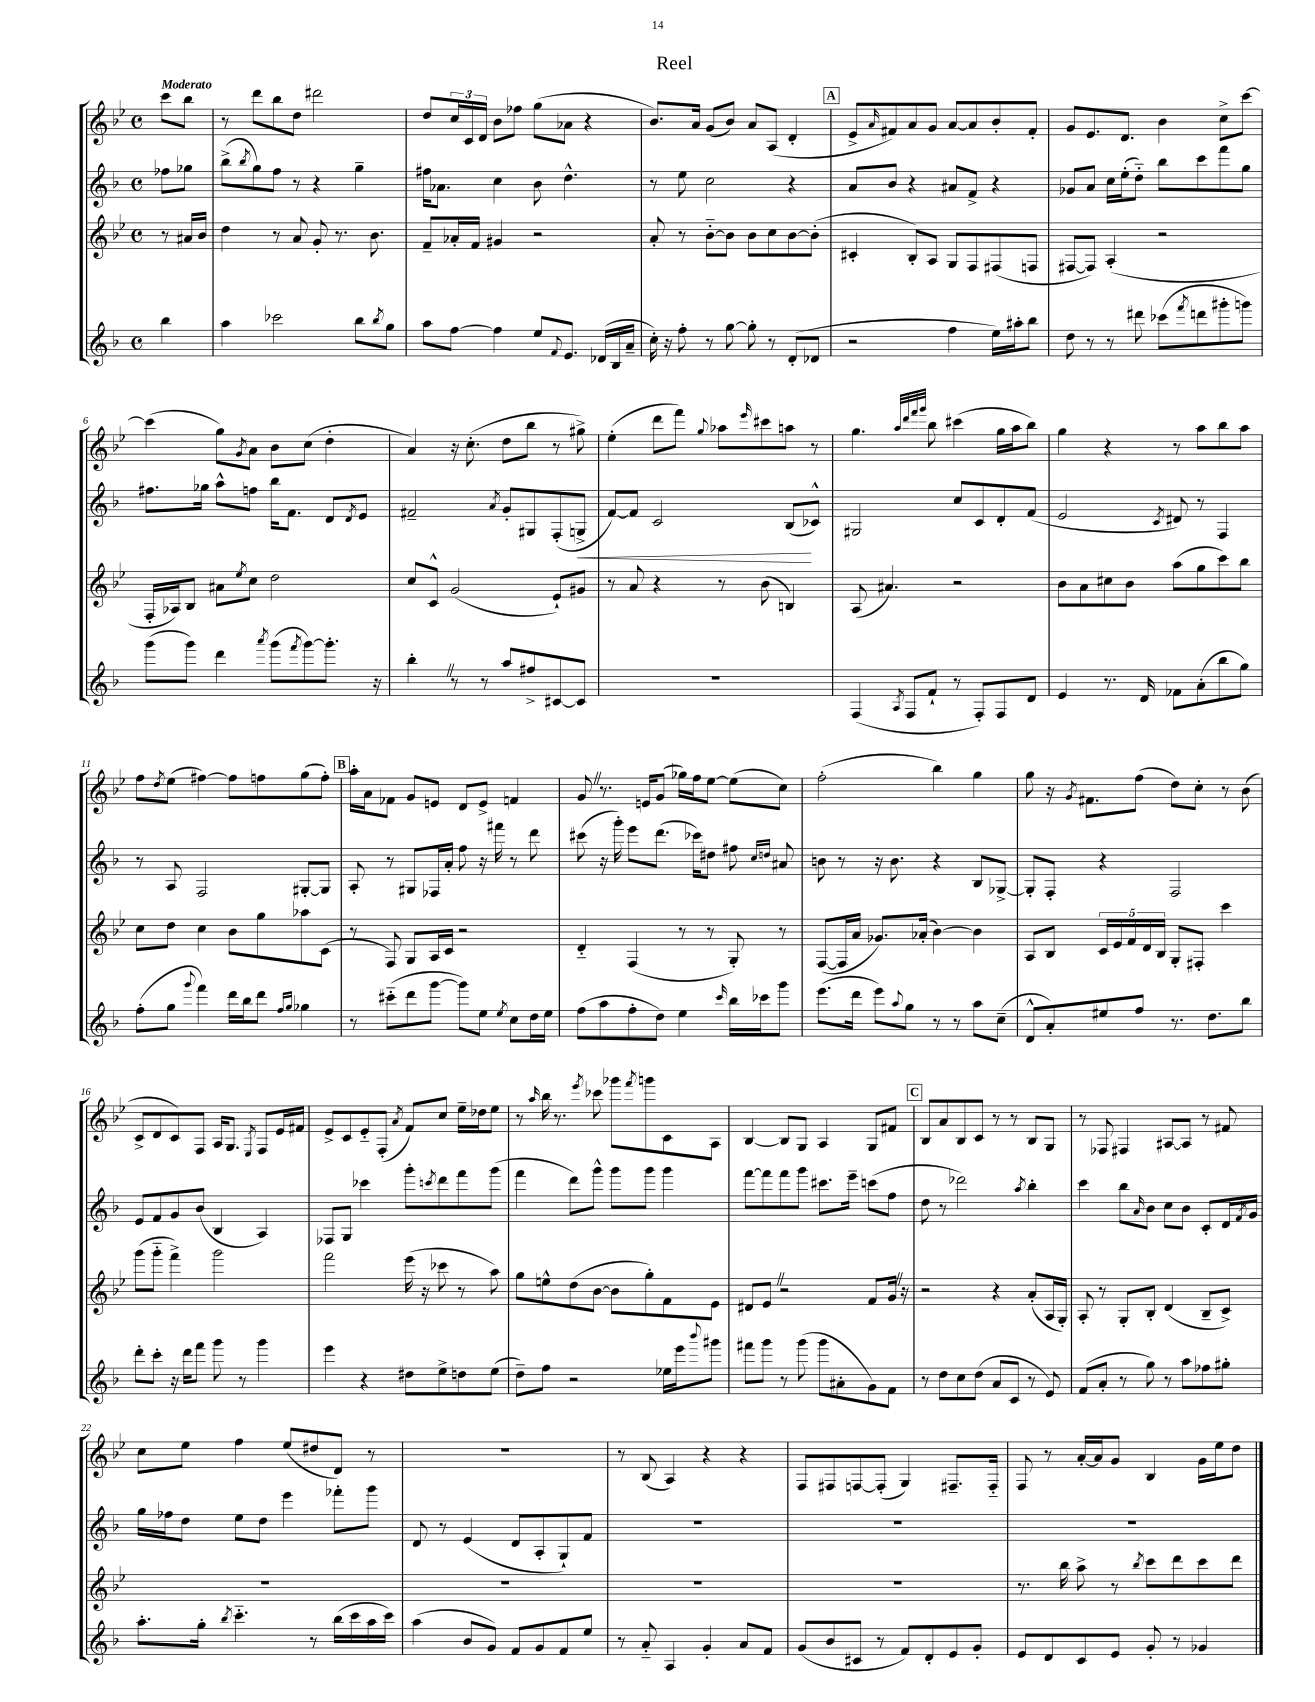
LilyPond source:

\header { title = "Reel" }
<<
\new StaffGroup <<
\new Staff = "s0" {
    \clef treble \key bes \major \defaultTimeSignature \time 4/4 \partial 4 \tempo "Moderato"
    c'''8 bes''8 |
    r8 d'''8 bes''8 d''8 dis'''2 |
    d''8 \tuplet 3/2 { c''16 c'16 d'16 } bes'8 fes''8 g''8( aes'8 r4 |
    bes'8.) a'16 g'8( bes'8) a'8 a8( d'4-. |
    \mark \markup { \box "A" } ees'8-> \grace { a'16 } fis'8) a'8 g'8 a'8~ a'8 bes'8-. fis'8-. |
    g'8 ees'8. d'8. bes'4 c''8-> c'''8~ |
    c'''4( g''8) \acciaccatura { g'8 } a'8 bes'8 c''8( d''4-. |
    a'4) r16 c''8.-.( d''8 bes''8 r8 gis''8->) |
    ees''4-.( d'''8 f'''8) \appoggiatura { g''8 } aes''8 \grace { ees'''16 } cis'''8 a''8 r8 |
    g''4. \grace { a''32 d'''32 f'''32 g'''32 } bes''8 cis'''4( g''16 a''16 bes''8) |
    g''4 r4 r8 a''8 bes''8 a''8 |
    f''8 \acciaccatura { d''8 } ees''8( fis''4~) fis''8 f''8 g''8( f''8-.) |
    \mark \markup { \box "B" } a''16-. a'16 fes'8 g'8 e'8 d'8 e'8-> f'4 |
    g'8 \once \override BreathingSign.text = \markup { \musicglyph "scripts.caesura.straight" } \breathe r8. e'16 g'8( ges''16) f''16 ees''8~ ees''8( c''8) |
    f''2-.( bes''4) g''4 |
    g''8 r16 \acciaccatura { g'8 } fis'8. f''8( d''8) c''8-. r8 bes'8( |
    c'8-> d'8 c'8) f8 a16 g8. \acciaccatura { ees8 } f8 ees'16 fis'16 |
    ees'8-> c'8 ees'8-_ f8-.( \acciaccatura { a'8 } f'8) c''8 ees''16-- des''16 ees''8 |
    r8 \grace { a''16 } bes''16 r8. \acciaccatura { ees'''8 } ces'''8 ges'''8 \acciaccatura { f'''8 } g'''8 c'8 a8 |
    bes4~ bes8 g8 a4 g8 fis'8 |
    \mark \markup { \box "C" } bes8 a'8 bes8 c'8 r8 r8 bes8 g8 |
    r8 fes8 fis4 ais8~ ais8 r8 fis'8 |
    c''8 ees''8 f''4 ees''8( dis''8 d'8) r8 |
    R1 |
    r8 bes8( a4) r4 r4 |
    f8 fis8 f8~ f8-.( g4) fis8.-- fis16-_ |
    f8 r8 a'16~-. a'16 g'8 bes4 g'16 ees''16 d''8 \bar "|." |
}
\new Staff = "s1" {
    \clef treble \key f \major \defaultTimeSignature \time 4/4 \partial 4
    fes''8 ges''8 |
    bes''8->( \acciaccatura { bes''8 } g''8) f''8 r8 r4 g''4-- |
    fis''16 aes'8. c''4 bes'8 d''4.-^ |
    r8 e''8 c''2 r4 |
    \mark \markup { \box "A" } a'8 bes'8 r4 ais'8 f'8-> r4 |
    ges'8 a'8 c''16 e''16-.( d''8-_) bes''8 c'''8 f'''8 g''8 |
    fis''8. ges''16 a''8-^ f''8 bes''16 f'8. d'8 \acciaccatura { d'8 } e'8 |
    fis'2-- \acciaccatura { a'8 } g'8-. gis8 f8-.( g8->\< |
    f'8~) f'8 c'2 bes8\!( ces'8-^) |
    gis2 c''8 c'8 d'8-. f'8( |
    e'2 \acciaccatura { c'8 } dis'8) r8 f4 |
    r8 a8 f2 gis8~-. gis8 |
    \mark \markup { \box "B" } a8-. r8 gis8 fes16 a'16-. f''8 r16 fis'''16 r8 d'''8 |
    cis'''8( r16 g'''16-.) e'''8 d'''8.( ces'''16) dis''8 fis''8 \grace { c''16 d''16 } ais'8 |
    b'8 r8 r16 b'8. r4 bes8 ges8~-> |
    ges8-. f8-. r4 f2 |
    e'8 f'8 g'8 bes'8( bes4 a4) |
    fes8 g8 ces'''4 g'''8-. \acciaccatura { c'''8 } d'''8 f'''8 g'''8( |
    f'''4 d'''8) g'''8-^ g'''8 g'''8 g'''4 |
    f'''8~ f'''8 f'''8 g'''8 cis'''8. e'''16-- c'''8( f''8 |
    \mark \markup { \box "C" } d''8 r8 des'''2) \acciaccatura { a''8 } bes''4-. |
    c'''4 bes''8 \grace { a'16 } bes'8 c''8 bes'8 c'8-. d'16 \acciaccatura { f'8 } g'16 |
    g''16 fes''16 d''8 e''8 d''8 e'''4 fes'''8-. g'''8 |
    d'8 r8 e'4( d'8 a8-. g8-!) f'8 |
    R1 |
    R1 |
    R1 \bar "|." |
}
\new Staff = "s2" {
    \clef treble \key bes \major \defaultTimeSignature \time 4/4 \partial 4
    r8 ais'16 bes'16 |
    d''4 r8 a'8 g'8-. r8. bes'8. |
    f'8-- aes'16-. f'16 gis'4 r2 |
    a'8-. r8 bes'8~-_ bes'8 bes'8 c''8 bes'8~ bes'8-.( |
    \mark \markup { \box "A" } cis'4-. bes8-.) a8 g8 f8 fis8( f8 |
    fis8~ fis8) a4-.( r2 |
    f16-. aes16) bes8 ais'8 \acciaccatura { ees''8 } c''8 d''2 |
    c''8 c'8-^ g'2( ees'8-!) gis'8 |
    r8 a'8 r4 r8 bes'8( b4) |
    a8( ais'4.) r2 |
    bes'8 a'8 cis''8 bes'8 a''8( g''8 c'''8) bes''8 |
    c''8 d''8 c''4 bes'8 g''8 aes''8 c'8( |
    \mark \markup { \box "B" } r8 f8) g8 a16 c'16 r2 |
    d'4-_ f4( r8 r8 g8-.) r8 |
    f8~( f16 a'16 ges'8.) aes'16-.( bes'4~) bes'4 |
    a8 bes8 \tuplet 5/4 { c'16 ees'16 f'16 d'16 bes16 } g8-. fis8-. c'''4 |
    g'''8( g'''8-_ f'''4->) g'''2 |
    f'''2 ees'''16( r16 ces'''8 r8 a''8) |
    g''8 e''8-^ d''8( bes'8~ bes'8 g''8-.) f'8 ees'8 |
    dis'8 ees'8 \once \override BreathingSign.text = \markup { \musicglyph "scripts.caesura.straight" } \breathe r2 f'8 g'16 \once \override BreathingSign.text = \markup { \musicglyph "scripts.caesura.straight" } \breathe r16 |
    \mark \markup { \box "C" } r2 r4 a'8-.( a16 g16-.) |
    a8-. r8 g8-. bes8-. d'4( bes8-- c'8->) |
    R1 |
    R1 |
    R1 |
    R1 |
    r8. bes''16 a''8-> r8 \acciaccatura { bes''8 } c'''8 d'''8 c'''8 d'''8 \bar "|." |
}
\new Staff = "s3" {
    \clef treble \key f \major \defaultTimeSignature \time 4/4 \partial 4
    bes''4 |
    a''4 ces'''2 bes''8 \acciaccatura { bes''8 } g''8 |
    a''8 f''8~ f''4 e''8 \appoggiatura { f'8 } e'8. des'16( bes16 a'16-- |
    c''16-.) r16 f''8-. r8 g''8~ g''8-. r8 d'8-.( des'8 |
    \mark \markup { \box "A" } r2 f''4 e''16) ais''16-. bes''8 |
    d''8 r8 r8 dis'''8 ces'''8( \acciaccatura { f'''8 } d'''8 gis'''8-. g'''8) |
    g'''8( g'''8) d'''4 \acciaccatura { a'''8 } g'''8( \acciaccatura { f'''8 } g'''8~) g'''8.-. r16 |
    bes''4-. \once \override BreathingSign.text = \markup { \musicglyph "scripts.caesura.straight" } \breathe r8 r8 a''8 fis''8-> cis'8~ cis'8 |
    R1 |
    f4( \acciaccatura { a8 } f8 f'8-! r8 f8-.) f8 d'8 |
    e'4 r8. d'16 fes'8 a'8-.( bes''8 g''8) |
    f''8-.( g''8 \appoggiatura { g'''8 } f'''4) d'''16 bes''16 d'''8 \grace { f''16 g''16 } ges''4 |
    \mark \markup { \box "B" } r8 cis'''8-_( d'''8 g'''8~ g'''8) e''8 \acciaccatura { e''8 } c''8 d''16 e''16 |
    f''8( a''8 f''8-. d''8) e''4 \grace { c'''16 } bes''16 ces'''16 g'''8 |
    e'''8.( d'''16 e'''8) \appoggiatura { a''8 } g''8 r8 r8 a''8 c''8--( |
    d'8-^ a'8-.) eis''8 f''8 r8. d''8. bes''8 |
    d'''8-. c'''8-. r16 d'''16 f'''8 g'''8 r8 g'''4 |
    e'''4 r4 dis''8 e''8-> d''8 e''8( |
    d''8--) f''8 r2 ees''16 e'''16 \appoggiatura { bes'''8 } gis'''8 |
    fis'''8 g'''8 r8 g'''8( g'''8 ais'8-. g'8) f'8 |
    \mark \markup { \box "C" } r8 d''8 c''8 d''8( a'8 c'8 r8 e'8) |
    f'8( a'8-. r8 g''8) r8 a''8 fes''8 gis''8-. |
    a''8.-. g''16-. \acciaccatura { bes''8 } c'''4.-_ r8 bes''16( c'''16 a''16 c'''16) |
    a''4( bes'8 g'8) f'8 g'8 f'8 e''8 |
    r8 a'8-_ a4 g'4-. a'8 f'8 |
    g'8( bes'8 cis'8 r8 f'8) d'8-. e'8 g'8-. |
    e'8 d'8 c'8 e'8 g'8-. r8 ges'4 \bar "|." |
}
>>
>>
